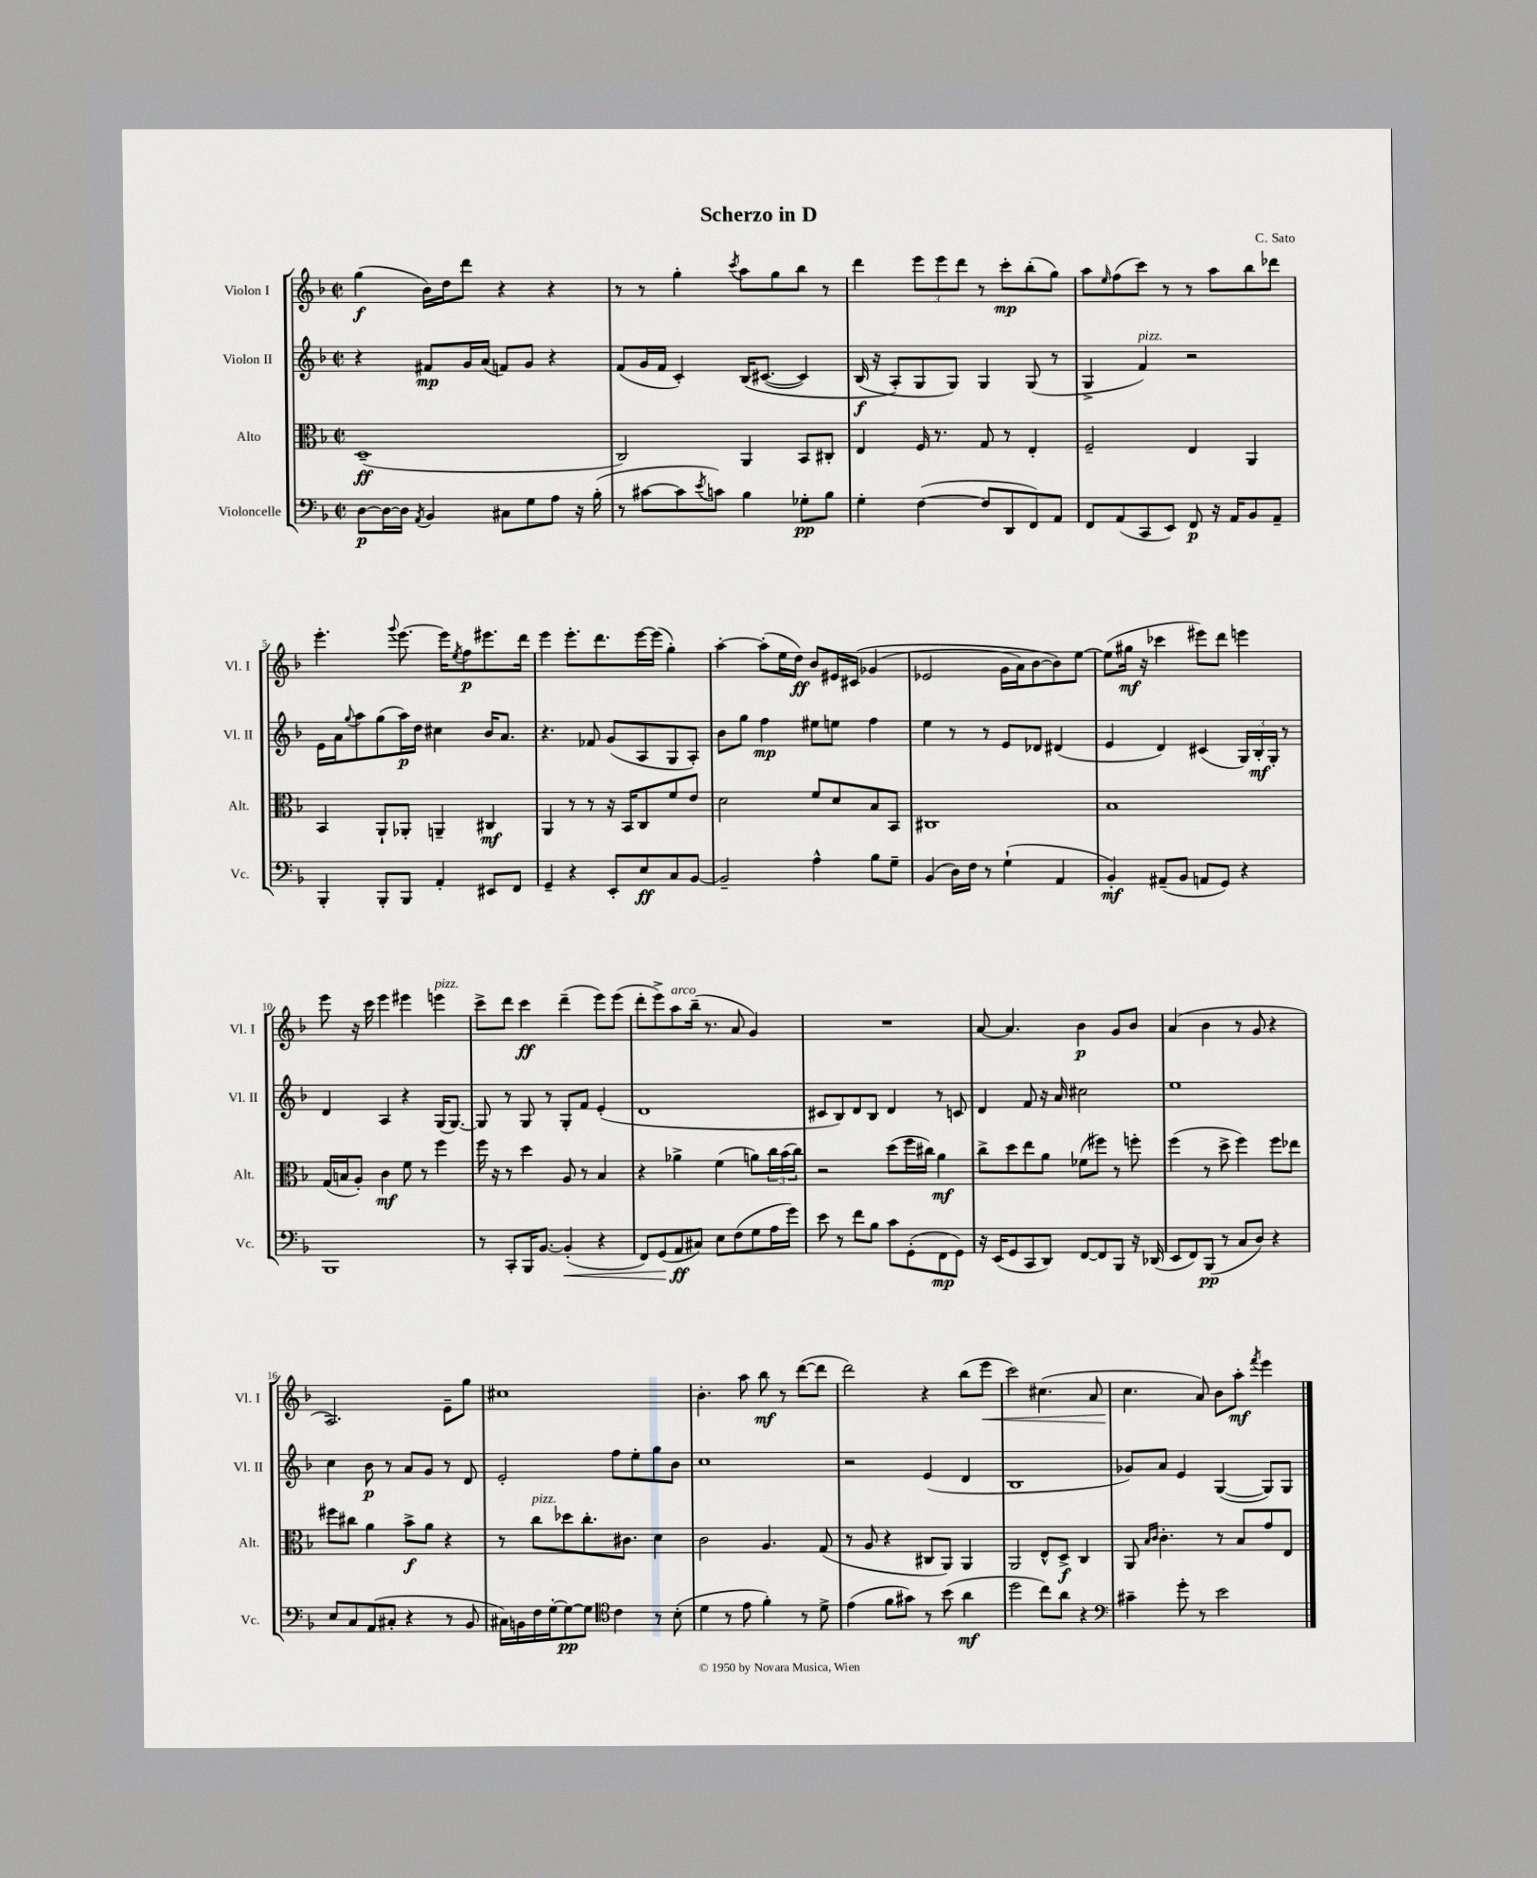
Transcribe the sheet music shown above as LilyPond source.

\header { title = "Scherzo in D" composer = "C. Sato" }
<<
\new StaffGroup <<
\new Staff = "s0" \with { instrumentName = "Violon I" shortInstrumentName = "Vl. I" } {
    \clef treble \key f \major \defaultTimeSignature \time 2/2
    g''4\f( bes'16) d''16 d'''8 r4 r4 |
    r8 r8 g''4-. \acciaccatura { c'''8 } a''8 g''8 bes''8 r8 |
    d'''4 \tuplet 3/2 { e'''8 e'''8 d'''8 } r8 c'''8-.\mp bes''8-.( g''8) |
    a''8 \grace { e''16 } f''8( c'''8) r8 r8 a''8 bes''8 des'''8 |
    e'''4.-. \appoggiatura { g'''8 } e'''8.~ e'''16 \acciaccatura { e''8 } f''8\p eis'''8. d'''16 |
    e'''4 e'''8.-. d'''8. e'''16~ e'''16( g''4-.) |
    a''4~-. a''8-.( e''16 d''16\ff) bes'8 eis'16 cis'16\( ges'4( |
    ees'2 g'16 a'16) bes'8~ bes'8\) e''8~ |
    e''8( gis''16\mf r16 ces'''4 eis'''8) d'''8 e'''4 |
    e'''8 r16 c'''16 e'''4 eis'''4 e'''4^\markup { \italic "pizz." } |
    c'''8-> d'''8 c'''4\ff d'''4--( e'''8) e'''8( |
    d'''8-. e'''8->) a''8^\markup { \italic "arco" } bes''16--( r8. a'8 g'4) |
    R1 |
    a'8~ a'4. bes'4\p g'8 bes'8 |
    a'4( bes'4 r8 g'8 r4 |
    a2.) e'8-- g''8 |
    cis''1 |
    bes'4.-. a''8 bes''8\mf r8 d'''8~( d'''8 |
    d'''2) r4 bes''8( e'''8\< |
    c'''2) cis''4.( a'8 |
    c''4.\! a'8) bes'8 a''8-.\mf \acciaccatura { f'''8 } e'''4 \bar "|." |
}
\new Staff = "s1" \with { instrumentName = "Violon II" shortInstrumentName = "Vl. II" } {
    \clef treble \key f \major \defaultTimeSignature \time 2/2
    r4 fis'8\mp g'16 a'16( f'8) g'8 r4 |
    f'8( g'16 f'16 c'4-.) bes16\( cis'8.~( cis'4) |
    bes16\f( r16 a8-.\) g8 g8) g4 g8( r8 |
    g4-> f'4^\markup { \italic "pizz." }) r2 |
    e'16 a'16 \appoggiatura { g''8 } a''8 g''8( a''16\p) d''16 cis''4 bes'16 a'8. |
    r4. fes'8 g'8( a8 g8 a8-.) |
    bes'8 g''8 f''4\mp eis''8 e''8 f''4 |
    e''4 r8 r8 e'8 des'8 dis'4( |
    e'4 d'4) cis'4( \tuplet 3/2 { g16) bes16-.\mf g16-. } r8 |
    d'4 a4 r4 g16( g8.~) |
    g8 r8 g8 r8 g8-. f'8 e'4-.( |
    d'1 |
    cis'8 bes8) d'8 bes8 d'4 r8 c'8 |
    d'4 f'8 r16 a'16 cis''2 |
    e''1 |
    c''4 bes'8\p r8 a'8 g'8 r8 d'8 |
    e'2-. f''8 e''8-. g''8 bes'8 |
    c''1 |
    r2 e'4( d'4 |
    bes1 |
    ges'8) a'8 e'4 g4~( g8) g8 \bar "|." |
}
\new Staff = "s2" \with { instrumentName = "Alto" shortInstrumentName = "Alt." } {
    \clef alto \key f \major \defaultTimeSignature \time 2/2
    d1--\ff( |
    c2) a,4 bes,8 cis8-. |
    e4 f16 r8. g8 r8 e4-. |
    f2-- e4 a,4 |
    bes,4 a,8-! aes,8-. a,4-- cis4\mf |
    a,4 r8 r8 r16 bes,16 c8 f'8 e'8 |
    d'2 f'8 d'8 bes8 bes,8 |
    cis1 |
    bes1 |
    g16( b16 a8-.) c'4\mf f'8 r8 f''4 |
    f''16 r16 r8 d''4 a8 r8 bes4 |
    r4 aes'4-> f'4( a'8) \tuplet 3/2 { c''16 bes'16( c''16) } |
    r2 d''8( f''16 cis''16) a'4\mf |
    c''8-> d''8 e''8 a'8 fes'8( fis''8) r8 f''8-. |
    f''4( r8 d''8-> f''4) f''8 ees''8 |
    fis''8 cis''8 a'4 bes'8->\f a'8 r4 |
    r8 c''8^\markup { \italic "pizz." } des''8 c''8.-. cis'8. d'4 |
    c'2 a4. g8( |
    r8 a8 r4 cis8 a,8) a,4 |
    a,2 e8-^ d8->\f c4 |
    a,8 \grace { bes16 c'16 } c'4.-. r8 bes8 g'8 e8 \bar "|." |
}
\new Staff = "s3" \with { instrumentName = "Violoncelle" shortInstrumentName = "Vc." } {
    \clef bass \key f \major \defaultTimeSignature \time 2/2
    d8~\p d16~ d16 \acciaccatura { a,8 } bes,4 cis8 g8 a8 r16 bes16-.( |
    r8 cis'8~ cis'8 \acciaccatura { e'8 } c'8) bes4 ges8-.\pp bes8 |
    g4-. f4~( f8 d,8 f,8) a,8 |
    f,8 a,8( c,8 e,8) f,8\p r16 a,16 bes,8 a,8-- |
    bes,,4-. bes,,8-. bes,,8 a,4-. eis,8 f,8 |
    g,4-- r4 e,8-. e8\ff c8 bes,8~ |
    bes,2-- a4-^ bes8 g8-- |
    bes,4( d16) f16 r8 g4-!( a,4 |
    bes,4-.\mf) ais,8--( bes,8 a,8 g,8) r4 |
    bes,,1 |
    r8 c,8-. bes,,16 bes,8.~ bes,4-.\<( r4 |
    f,8) g,8( a,8\ff\! cis8) e8 f8( g8 a16 g'16) |
    e'8 r8 f'8 bes8 c'8 g,8-.( f,8\mp g,8) |
    r16 e,16( g,8 c,8 d,8) f,8~ f,8 bes,,8 r16 des,16( |
    e,8 f,8) bes,,8\pp( r8 c8 d8) r4 |
    e8 c8 a,8( cis8-. r4 r8 bes,8 |
    cis16) b,16 f16 g16~-. g8~\pp g8 \clef tenor c'4 r8 bes8-.( |
    d'4 r8 e'8 f'4-.) r8 d'8-> |
    e'4( f'8 gis'8) r8 bes'8( a'4\mf |
    d''2 c''8) a'8 r4 |
    \clef bass cis'4-- g'8-. r8 e'2 \bar "|." |
}
>>
>>
